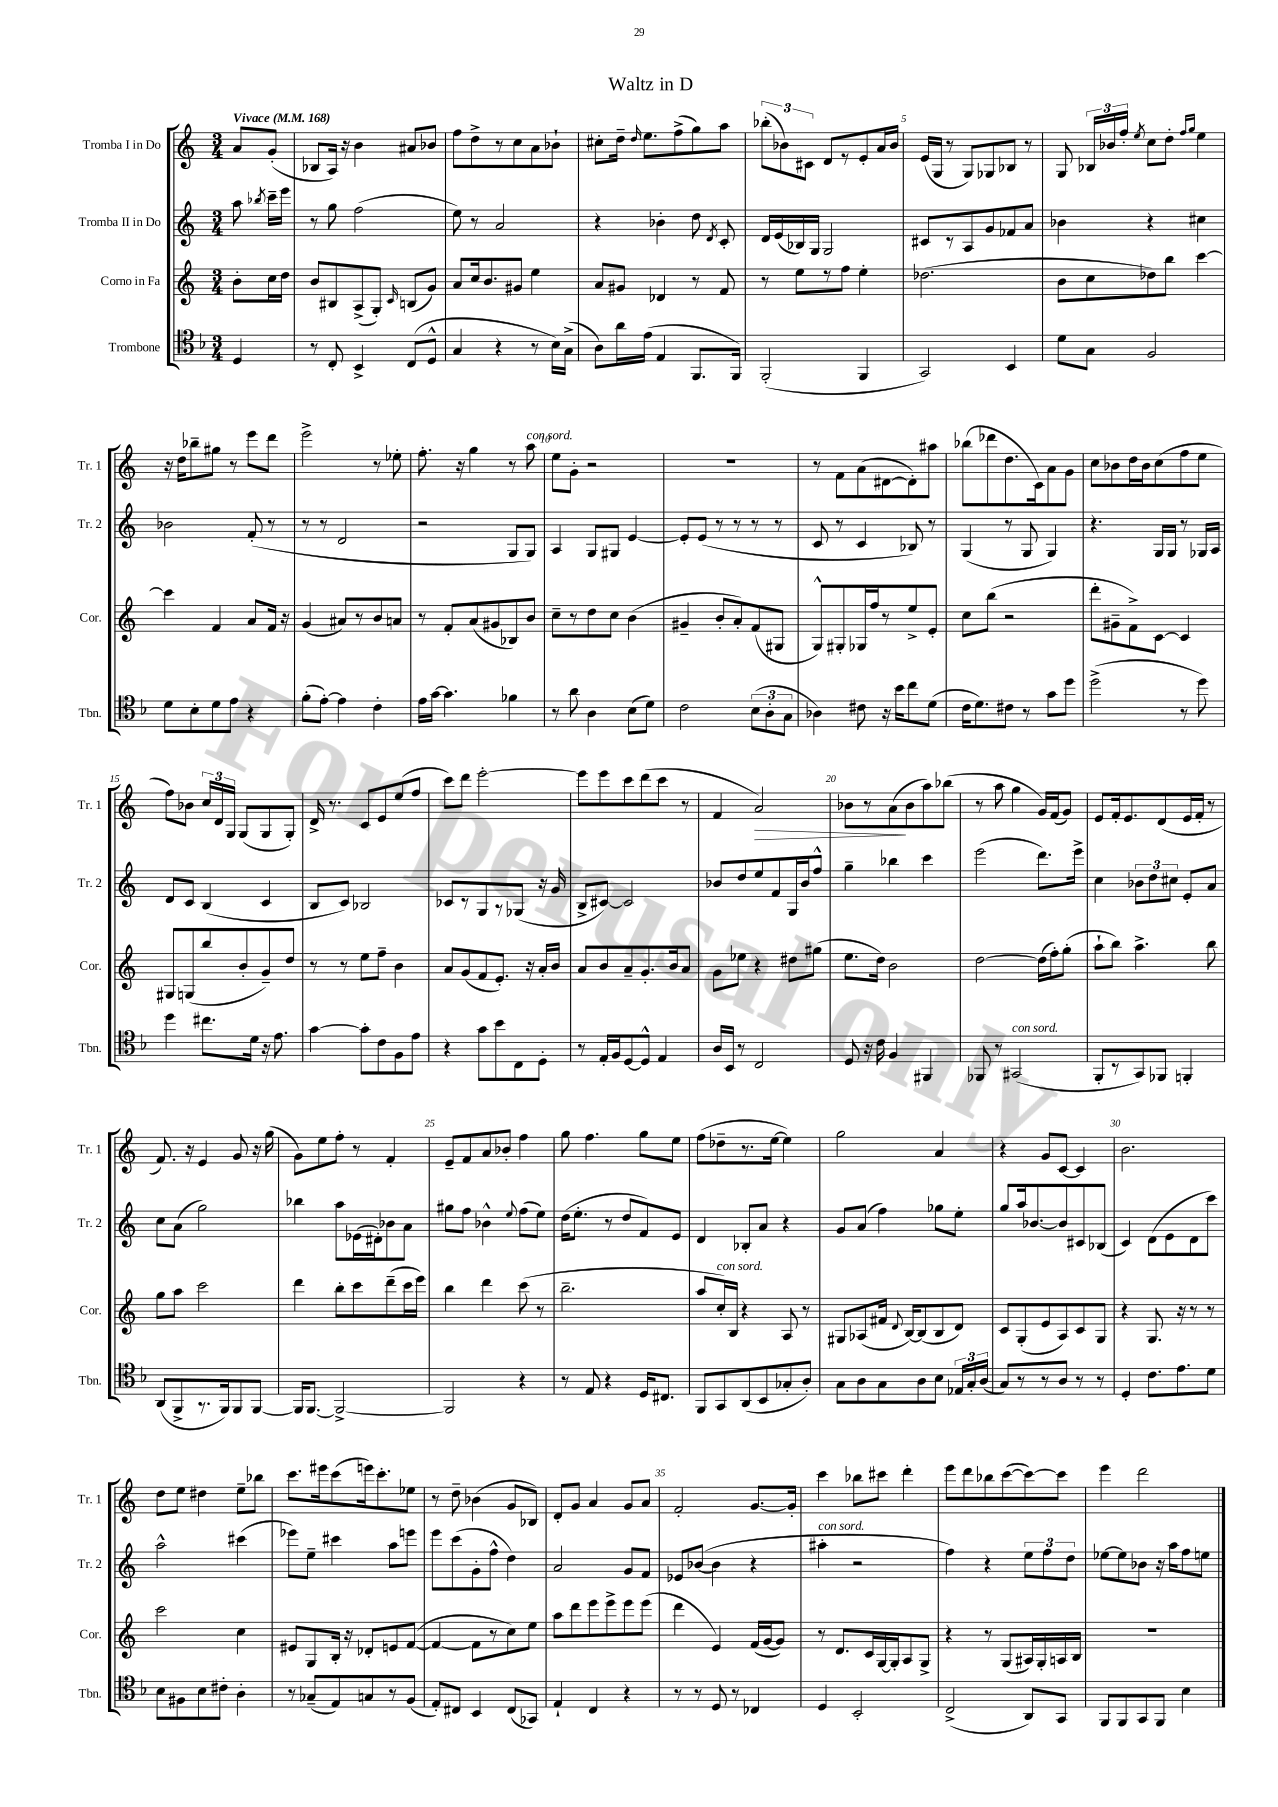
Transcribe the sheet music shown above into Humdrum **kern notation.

**kern	**kern	**kern	**kern	**dynam
*part4	*part3	*part2	*part1	*part1
*staff4	*staff3	*staff2	*staff1	*staff1
*I"Trombone	*I"Corno in Fa	*I"Tromba II in Do	*I"Tromba I in Do	*
*I'Tbn.	*I'Cor.	*I'Tr. 2	*I'Tr. 1	*
*clefC4	*clefG2	*clefG2	*clefG2	*
*k[b-]	*k[]	*k[]	*k[]	*
*M3/4	*M3/4	*M3/4	*M3/4	*
*MM168	*MM168	*MM168	*MM168	*
=	=	=	=	=
!	!	!	!LO:TX:a:B:t=Vivace	!
4D/	8b'\L	8aa\	8a/L	.
.	.	8qbb-X/	.	.
.	16cc\L	16ccc~\LL	(8g'/J	.
.	16dd\JJ	16eee\JJ	.	.
=1	=1	=1	=1	=1
8r	8b/L	8r	8B-X/L	.
8C'/	8B#X/	8gg\	16A/Jk)	.
.	.	.	16r	.
4BB-^/	(8A^/	(2ff\	4b\	.
.	8G'/J)	.	.	.
.	16qqc/	.	.	.
(8C/L	(8Bn/L	.	8a#X/L	.
8D^^/J	8g/J)	.	8b-X/J	.
=2	=2	=2	=2	=2
4G/	8a/L	8ee\)	8ff\L	.
.	16cc/k	8r	8dd^\	.
.	8.b/	.	.	.
4r	.	2a/	8r	.
.	8g#X/J	.	8cc\	.
8r	4ee\	.	8a\	.
16B-\LL)	.	.	8b-X`\J	.
(16G^\JJ	.	.	.	.
=3	=3	=3	=3	=3
8A\L)	8a/L	4r	8cc#X'\L	.
16a\L	8g#X/J	.	16dd~\Jk	.
.	.	.	16qqdd/	.
(16e\JJ	.	.	8.ee\L	.
4E/	4d-X/	4b-X'\	.	.
.	.	.	(8ff^\	.
8.FF/L	8r	8dd\	8gg\)	.
.	.	8qd/	.	.
.	8f/	8c'/	8aa\J	.
16FF/Jk)	.	.	.	.
=4	=4	=4	=4	=4
(2FF'/	8r	16d/LL	(12bb-X'\L	.
.	.	(16e/	.	.
.	.	.	12b-X\)	.
.	8ee\L	16B-X/)	.	.
.	.	.	12c#X\J	.
.	.	16G/JJ	.	.
.	8r	2G/	8d/L	.
.	8ff\J	.	8r	.
4FF/	4ee'\	.	8e'/	.
.	.	.	16a/L	.
.	.	.	16b-/JJ	.
=5	=5	=5	=5	=5
2GG/)	(2.dd-X\	8c#X/L	(16e/LL	.
.	.	.	16G/JJ	.
.	.	8r	8r	.
.	.	8A/	8G/L)	.
.	.	8g/	8G-X/	.
4BB-/	.	8f-X/	8B-X/J	.
.	.	8a/J	8r	.
=6	=6	=6	=6	=6
8d\L	8b\L	4b-X\	8G/	.
8G\J	8cc\	.	24B-X/LL	.
.	.	.	24b-X/	.
.	.	.	24ff'/JJ	.
.	.	.	8qee/	.
2F/	8dd-X\)	4r	8cc\L	.
.	8bb\J	.	8dd'\J	.
.	.	.	16qqff/LL	.
.	.	.	16qqgg/JJ	.
.	[4ccc\	4cc#X\	4ee\	.
!!LO:LB:g=z
=7	=7	=7	=7	=7
8d\L	4ccc\]	2b-X\	16r	.
.	.	.	16dd\KL	.
8B-'\	.	.	8bb-X~\	.
8d\	4f/	.	8gg#X\J	.
8e\J	.	.	8r	.
4r	8a/L	(8f'/	8eee\L	.
.	16f/Jk	8r	8ddd\J	.
.	16r	.	.	.
=8	=8	=8	=8	=8
(8f'\L	(4g/	8r	2eee^\	.
[8e'\J)	.	8r	.	.
4e\]	8a#X/L)	2d/	.	.
.	8r	.	.	.
4c'\	8b/	.	8r	.
.	8an/J	.	8ee-X'\	.
=9	=9	=9	=9	=9
16e\LL	8r	2r	8.ff'\	.
[16g\JJ	.	.	.	.
4.g\]	8f'/L	.	.	.
.	.	.	16r	.
.	(8a/	.	4gg\	.
.	8g#X/	.	.	.
4f-X\	8B-X/)	8G/L	8r	.
!	!	!	!LO:TX:a:i:t=con sord.	!
.	8b/J	8G/J)	8aa\	.
=10	=10	=10	=10	=10
8r	8cc~\L	4A/	8ee\L	.
8a\	8r	.	8g'\J	.
4A\	8dd\	8G/L	2r	.
.	8cc\J	8G#X/J	.	.
(8B-\L	(4b\	[4e/	.	.
8d\J)	.	.	.	.
=11	=11	=11	=11	=11
2c\	4g#X~/	8e'/L]	2.r	.
.	.	(8e/J	.	.
.	8b'/L	8r	.	.
.	8a'/)	8r	.	.
(12B-\L	(8f/	8r	.	.
12A'\	.	.	.	.
.	8G#X/J	8r	.	.
12G\J	.	.	.	.
=12	=12	=12	=12	=12
4A-X\)	8G^^/L)	8c/	8r	.
.	8G#X'/	8r	8f\L	.
8c#X\	16G-X/L	4c/	(8a\	.
.	16ff/J	.	.	.
16r	8r	.	[8d#X\	.
16b-\KL	.	.	.	.
8cc\	8ee^/	8B-X/)	8d#'\])	.
(8d\J	8e'/J	8r	8aa#X\J	.
=13	=13	=13	=13	=13
16c\KL	8cc\L	(4G/	(8bb-X\L	.
8.d\)	.	.	.	.
.	(8bb\J	.	8ddd-X\	.
8c#X\J	2r	8r	8.dd\	.
8r	.	8G/	.	.
.	.	.	16c\k)	.
8g\L	.	4G/)	8a\	.
8dd\J	.	.	8g\J	.
=14	=14	=14	=14	=14
(2dd^\	8ddd'\L	4.r	8cc\L	.
.	8g#X~\	.	8b-X\	.
.	8f^\)	.	16dd\L	.
.	.	.	16b-\J	.
.	[8c\J	16G/LL	(8cc\	.
.	.	16G/JJ	.	.
8r	4c/]	8r	8ff\	.
8dd\)	.	16G-X/LL	8ee\J	.
.	.	16A/JJ	.	.
!!LO:LB:g=z
=15	=15	=15	=15	=15
4dd\	8G#X/L	8d/L	8ff\L)	.
.	(8Gn/	8c/J	8b-X\J	.
8.cc#X\L	8bb/	(4B/	24cc/LL	.
.	.	.	24d/	.
.	.	.	24G/JJ	.
.	8b'/	.	(8G/L	.
16d\Jk	.	.	.	.
16r	8g~/)	4c/	8G/	.
8.e\	.	.	.	.
.	8dd/J	.	8G'/J)	.
=16	=16	=16	=16	=16
[4g\	8r	8B/L	16d^/	.
.	.	.	8.r	.
.	8r	8c/J)	.	.
8g'\L]	8ee\L	2B-X/	8c/L	.
8c\	8ff~\J	.	8e/	.
8F\	4b\	.	(8ee/	.
8e\J	.	.	8ff/J	.
=17	=17	=17	=17	=17
4r	8a/L	8c-X/L	8ccc\L)	.
.	(8g/	8r	8ddd\J	.
8g\L	8f/	8G/	[2eee'\	.
8b-\	8.e'/J)	8r	.	.
8C\	.	(8G-X/J	.	.
.	16r	.	.	.
8D'\J	16a'/LL	16r	.	.
.	16b/JJ	16g/	.	.
=18	=18	=18	=18	=18
8r	8a/L	8B^/L	8eee\L]	.
16E'/LL	8b/	[8c#X/J)	8eee\	.
16F/J	.	.	.	.
[8D/	8a~/	2c#/]	8ccc\	.
8D^^/J]	8.g'/	.	(8ddd\	.
4E/	.	.	8ccc\J	.
.	16b/k	.	.	.
.	8a/J	.	8r	.
=19	=19	=19	=19	=19
16A/LL	8g\L	8b-X/L	4f/	.
16BB-/JJ	.	.	.	.
8r	8ee-X\J	8dd/	.	.
!	!	!	!	!LO:HP:b
2C/	4r	8ee/	2a/)	>
.	.	8f/	.	.
.	8dd#X\L	16G/L	.	.
.	.	16b-/J	.	.
.	(8gg#X\J	8ff^^/J	.	.
=20	=20	=20	=20	=20
8D/	8.ee\L	4gg~\	8b-X\L	.
16r	.	.	8r	.
16c\	16dd\Jk)	.	.	.
4F/	2b\	4bb-X\	(8a\	.
.	.	.	8b-\	]
4FF#X/	.	4ccc\	8aa\)	.
.	.	.	(8bb-X\J	.
=21	=21	=21	=21	=21
8FF-X/	[2dd\	(2eee\	8r	.
8r	.	.	8aa\	.
!LO:TX:a:i:t=con sord.	!	!	!	!
(2GG#X/	.	.	4gg\	.
.	(16dd\LL]	8.ddd\L)	16g/LL)	.
.	16ff'\J)	.	(16f/J	.
.	(8gg'\J	.	8g/J)	.
.	.	16eee^\Jk	.	.
=22	=22	=22	=22	=22
8FF'/L	8aa`\L	4cc\	8e/L	.
8r	8bb\J)	.	16f'/k	.
.	.	.	8.e/	.
8GG/)	4.aa^\	12b-X\L	.	.
.	.	12dd\	.	.
8FF-X/J	.	.	(8d/	.
.	.	12cc#X\J	.	.
4FFn'/	.	8e'/L	16e/L	.
.	.	.	16f'/JJ	.
.	8bb\	8a/J	8r	.
!!LO:LB:g=z
=23	=23	=23	=23	=23
(8AA/L	8gg\L	8cc\L	8.f/)	.
8FF^/	8aa\J	(8a\J	.	.
.	.	.	16r	.
8.r	2ccc\	2gg\)	4e/	.
16FF/k)	.	.	.	.
8FF/	.	.	8g/	.
[8FF/J	.	.	16r	.
.	.	.	(16gg\	.
=24	=24	=24	=24	=24
16FF/KL]	4ddd\	4bb-X\	8g\L)	.
[8.FF/J	.	.	.	.
.	.	.	8ee\	.
2FF^/_	8bb'\L	8aa\L	8ff'\J	.
.	8ccc\	(16e-X\L	8r	.
.	.	16d#X'\J)	.	.
.	(8ddd~\	8b-X\	4f'/	.
.	16ccc\L	8a\J	.	.
.	16eee\JJ)	.	.	.
=25	=25	=25	=25	=25
2FF/]	4bb\	8gg#X\L	8e~/L	.
.	.	8ff\J	8f/	.
.	4ddd\	4b-X^^\	8a/	.
.	.	.	8b-X'/J	.
.	.	8qqee/	.	.
4r	(8ccc\	(8ff\L	4ff\	.
.	8r	8ee\J)	.	.
=26	=26	=26	=26	=26
8r	2.bb~\	(16dd\KL	8gg\	.
.	.	8.ee'\J	.	.
8E/	.	.	4.ff\	.
4r	.	8r	.	.
.	.	8dd/L	.	.
16D/KL	.	8f/)	8gg\L	.
8.C#X/J	.	.	.	.
.	.	8e/J	8ee\J	.
=27	=27	=27	=27	=27
8FF/L	8aa/L	4d/	(8ff\L	.
!	!LO:TX:a:i:t=con sord.	!	!	!
8GG/	16cc'/L)	.	8dd-X~\	.
.	16B/JJ	.	.	.
(8AA/	4r	8B-X'/L	8.r	.
8BB-/	.	8a/J	.	.
.	.	.	[16ee\Jk	.
8G-X'/	8A/	4r	4ee\])	.
8A'/J)	8r	.	.	.
=28	=28	=28	=28	=28
8G\L	8G#X/L	8g/L	2gg\	.
8A\	(8A-X/	(8a/J	.	.
8G\	16f#X/Jk	4ff\)	.	.
.	8qqd/	.	.	.
.	[16B/KL)	.	.	.
8A\	(8B/]	.	.	.
8B-\J	8B/	8gg-X\L	4a/	.
24E-X/LL	8d/J)	8ee'\J	.	.
24G'/	.	.	.	.
(24A/JJ	.	.	.	.
=29	=29	=29	=29	=29
8G/L)	8c/L	8gg/L	4r	.
8r	(8G'/	16aa/k	.	.
.	.	[8.b-X/	.	.
8r	8e/	.	8g/L	.
8A/J	8A/)	8b-/]	[8c/J	.
8r	8c/	8c#X/	4c/]	.
8r	8G/J	(8B-X/J	.	.
=30	=30	=30	=30	=30
4D'/	4r	4c/)	2.b\	.
8.c\L	8.G/	(8d\L	.	.
.	.	8e\	.	.
8.e\	16r	.	.	.
.	8r	8d\	.	.
8d\J	8r	8ccc\J)	.	.
!!LO:LB:g=z
=31	=31	=31	=31	=31
8B-\L	2ccc\	2aa^^\	8dd\L	.
8F#X\	.	.	8ee\J	.
8B-\	.	.	4dd#X\	.
8c#X'\J	.	.	.	.
4A'\	4cc\	(4ccc#X\	8ee~\L	.
.	.	.	8bb-X\J	.
=32	=32	=32	=32	=32
8r	8e#X/L	8eee-X\L)	8.ccc\L	.
(8G-X~/L	8G/	8ee~\J	.	.
.	.	.	16eee#X\k	.
8E/)	16B'/Jk	4ccc#X\	(8ccc\	.
.	16r	.	.	.
8Gn/	8d-X'/L	.	16eeen\k)	.
.	.	.	8.ccc'\	.
8r	8en/	8aa\L	.	.
(8F/J	([8f/J	8eeen\J	8ee-X\J	.
=33	=33	=33	=33	=33
8E'/L)	4f/_	8eee\L	8r	.
8C#X/J	.	(8ccc\	8dd~\	.
4BB-/	8f\L]	8g'\	(4b-X\	.
.	8r	8ff^^\J	.	.
(8C#/L	8cc\)	4dd\)	8g/L	.
8GG-X/J)	8ee\J	.	8B-X/J)	.
=34	=34	=34	=34	=34
4E`/	8aa\L	2a/	8d'/L	.
.	8ddd\	.	8g/J	.
4C/	8eee\	.	4a/	.
.	8eee^\	.	.	.
4r	8eee\	8g/L	8g/L	.
.	(8eee\J	8f/J	8a/J	.
=35	=35	=35	=35	=35
8r	4ddd\	8e-X/L	2f'/	.
8r	.	([8b-X/J	.	.
8D/	4e/)	4b-\]	.	.
8r	.	.	.	.
4C-X/	(16f/LL	4r	[8.g/L	.
.	[16g/J	.	.	.
.	8g/J])	.	.	.
.	.	.	16g'/Jk]	.
=36	=36	=36	=36	=36
!	!	!LO:TX:a:i:t=con sord.	!	!
4D/	8r	4aa#X'\	4ccc\	.
.	8.d/L	.	.	.
2BB-'/	.	2r	8bb-X\L	.
.	16c/L	.	.	.
.	[16G/	.	8ccc#X\J	.
.	16G'/J]	.	.	.
.	8A/	.	4ddd'\	.
.	8G^/J	.	.	.
=37	=37	=37	=37	=37
(2C^/	4r	4ff\)	8eee\L	.
.	.	.	8ddd\	.
.	8r	4r	8bb-X\	.
.	(8G/L	.	([8ccc\	.
8AA/L)	16A#X/L)	12ee\L	8ccc\_)	.
.	16G'/	.	.	.
.	.	12ff\	.	.
8GG/J	16An/	.	8ccc\J]	.
.	.	12dd\J	.	.
.	16B/JJ	.	.	.
=38	=38	=38	=38	=38
8FF/L	2.r	[8ee-X\L	4eee\	.
8FF/	.	8ee-\]	.	.
8GG/	.	8b-X\J	2ddd\	.
8FF/J	.	16r	.	.
.	.	16aa\KL	.	.
4B-\	.	8ff\	.	.
.	.	8een\J	.	.
==	==	==	==	==
*-	*-	*-	*-	*-
